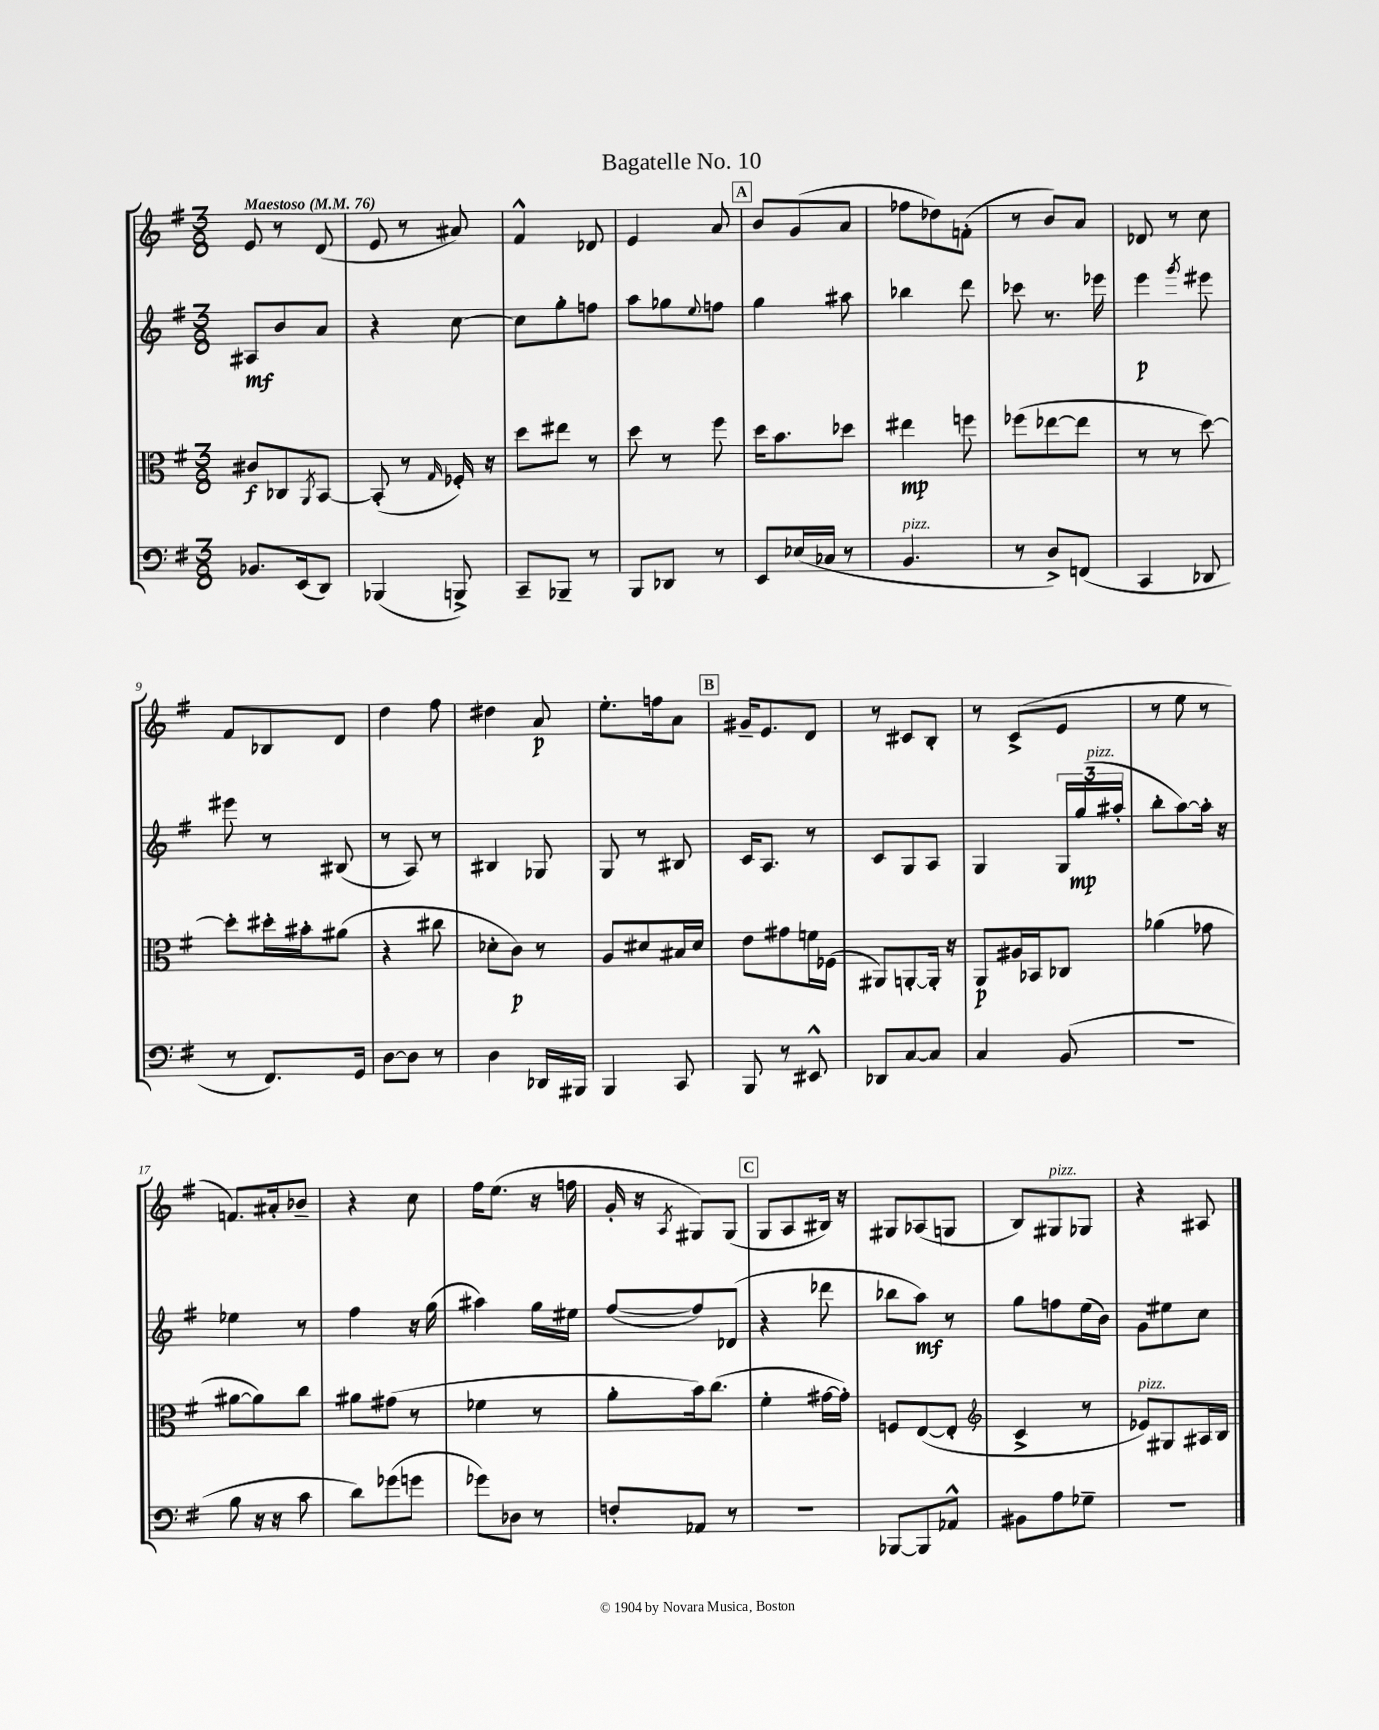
\header { title = "Bagatelle No. 10" }
<<
\new StaffGroup <<
\new Staff = "s0" {
    \clef treble \key g \major \numericTimeSignature \time 3/8 \tempo "Maestoso" 4 = 76
    e'8 r8 d'8( |
    e'8 r8 ais'8) |
    fis'4-^ des'8 |
    e'4 a'8 |
    \mark \markup { \box "A" } b'8 g'8( a'8 |
    fes''8 des''8) f'8-.( |
    r8 b'8) a'8 |
    des'8 r8 c''8 |
    fis'8 bes8 d'8 |
    d''4 fis''8 |
    dis''4 a'8\p |
    e''8.-. f''16 a'8 |
    \mark \markup { \box "B" } gis'16-- e'8. d'8 |
    r8 cis'8 b8-. |
    r8 c'8->( e'8 |
    r8 e''8 r8 |
    f'8.) ais'16-. bes'8-- |
    r4 c''8 |
    fis''16 e''8.( r16 f''16 |
    g'16-. r16 \acciaccatura { a8 } gis8) gis8( |
    \mark \markup { \box "C" } g8 a8 bis16) r16 |
    gis8 aes8( g8 |
    b8) gis8^\markup { \italic "pizz." } ges8 |
    r4 ais8 \bar "|." |
}
\new Staff = "s1" {
    \clef treble \key g \major \numericTimeSignature \time 3/8
    ais8\mf b'8 a'8 |
    r4 c''8~ |
    c''8 g''8-. f''8 |
    a''8 ges''8 \appoggiatura { e''8 } f''8 |
    \mark \markup { \box "A" } g''4 ais''8 |
    bes''4 d'''8 |
    ces'''8 r8. ees'''16 |
    e'''4\p \acciaccatura { g'''8 } eis'''8 |
    eis'''8 r8 bis8( |
    r8 a8) r8 |
    bis4 ges8 |
    g8 r8 bis8 |
    \mark \markup { \box "B" } c'16 a8. r8 |
    c'8 g8 a8 |
    g4 \tuplet 3/2 { g16 g''16\mp( ais''16-.^\markup { \italic "pizz." } } |
    b''8-. a''8~) a''16-. r16 |
    ees''4 r8 |
    fis''4 r16 g''16( |
    ais''4) g''16 eis''16 |
    fis''8~( fis''8) des'8( |
    \mark \markup { \box "C" } r4 des'''8 |
    bes''8 a''8\mf) r8 |
    g''8 f''8 e''16( b'16) |
    g'8 eis''8 c''8 \bar "|." |
}
\new Staff = "s2" {
    \clef alto \key g \major \numericTimeSignature \time 3/8
    cis'8\f ces8 \acciaccatura { a,8 } b,8~ |
    b,8-.( r8 \grace { g16 } fes16-.) r16 |
    d''8 eis''8 r8 |
    d''8 r8 fis''8 |
    \mark \markup { \box "A" } d''16 b'8. des''8 |
    eis''4\mp f''8 |
    fes''8( ees''8~ ees''8 |
    r8 r8 d''8~) |
    d''8-. dis''16-. bis'16-. ais'8( |
    r4 cis''8 |
    des'8-. c'8\p) r8 |
    a8 dis'8 bis16 dis'16 |
    \mark \markup { \box "B" } e'8 gis'8 f'16 fes16( |
    ais,8) a,8~-. a,16-. r16 |
    a,8\p ais16 bes,16 ces8 |
    aes'4( ges'8 |
    ais'8~ ais'8) c''8 |
    ais'8 gis'8( r8 |
    fes'4 r8 |
    a'8-. b'16) c''8.( |
    \mark \markup { \box "C" } fis'4-. gis'16~ gis'16-.) |
    f8 e8~( e8-. |
    \clef treble c'4-> r8 |
    ees'8^\markup { \italic "pizz." }) gis8 ais16 b16 \bar "|." |
}
\new Staff = "s3" {
    \clef bass \key g \major \numericTimeSignature \time 3/8
    bes,8. e,16( d,8) |
    bes,,4( b,,8->) |
    c,8-- bes,,8-- r8 |
    b,,8 des,8 r8 |
    \mark \markup { \box "A" } e,8 ees16( ces16 r8 |
    b,4.^\markup { \italic "pizz." } |
    r8 d8->) f,8( |
    c,4 des,8 |
    r8 fis,8.) g,16 |
    d8~ d8 r8 |
    d4 des,16 bis,,16 |
    b,,4 c,8 |
    \mark \markup { \box "B" } b,,8 r8 eis,8-^ |
    des,8 c8~ c8 |
    c4 b,8( |
    R4. |
    b8 r16 r16 c'8 |
    d'8) ges'8( g'8 |
    ges'8) des8 r8 |
    f8-. aes,8 r8 |
    \mark \markup { \box "C" } R4. |
    bes,,8~ bes,,8 aes,8-^ |
    bis,8 a8 ges8-- |
    R4. \bar "|." |
}
>>
>>
